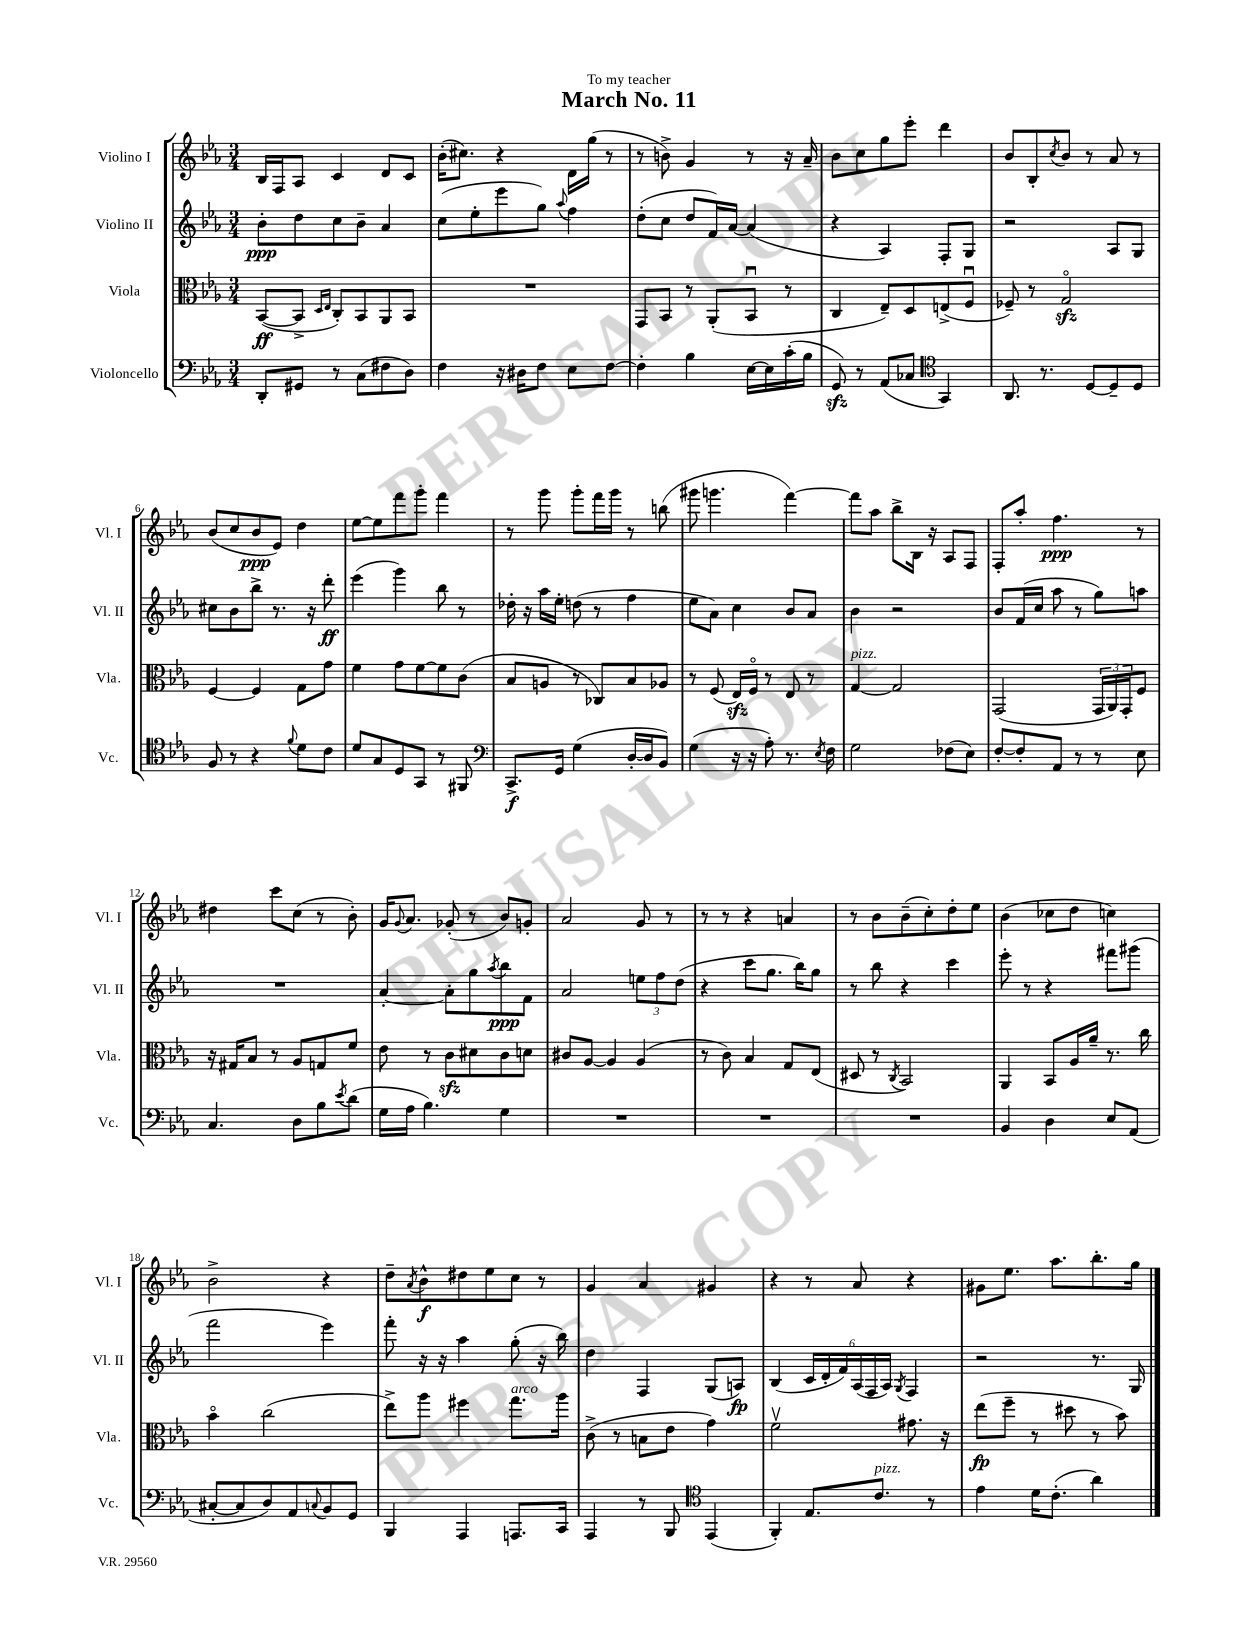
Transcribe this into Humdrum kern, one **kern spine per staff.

**kern	**kern	**kern	**kern
*staff4	*staff3	*staff2	*staff1
*clefF4	*clefC3	*clefG2	*clefG2
*k[b-e-a-]	*k[b-e-a-]	*k[b-e-a-]	*k[b-e-a-]
*M3/4	*M3/4	*M3/4	*M3/4
8DD'	([8BB-	8b-'	16B-
.	.	.	16F
8GG#	8BB-^]	8dd	8A-
.	16qqD	.	.
.	16qqE-	.	.
8r	8C')	8cc	4c
(8C	8BB-	8b-~	.
8F#	8AA-	4a-	8d
8D)	8BB-	.	8c
=	=	=	=
4F	2.r	(8cc	(16b-'
.	.	.	8.cc#)
.	.	8ee-'	.
16r	.	8eee-	4r
16D#	.	.	.
8F	.	8gg)	.
.	.	8qqaa-	.
8E-	.	4ff	16d
.	.	.	(16gg
[8F	.	.	8r
=	=	=	=
4F']	8GG	(8dd'	8r
.	8BB-	8cc	8b^)
4B-	8r	8dd	4g
.	(8AA-'	16f)	.
.	.	[16a-	.
[16E-	8BB-u	(4a-]	8r
16E-]	.	.	.
(16c'	8r	.	16r
16B-	.	.	16a-~
=	=	=	=
8GG)	4C	4r	8b-
8r	.	.	8cc
(8AA-	8E-~)	4A-)	8gg
8C-	8D	.	8eee-'
*clefC4	*	*	*
4GG)	(8E^	8F'	4ddd
.	8Fu	8G	.
=	=	=	=
8.AA-	8F-~)	2r	8b-
.	8r	.	8B-'
8.r	.	.	.
.	.	.	8qcc
.	2Go	.	8b-
[8D	.	.	8r
8D~]	.	8A-	8a-
8D	.	8G	8r
=	=	=	=
8F	[4F	8cc#	(8b-
8r	.	8b-	8cc
4r	4F]	8bb-^	8b-
.	.	8.r	8e-)
8qqf	.	.	.
8d	8G	.	4dd
.	.	16r	.
8c	8g	8ddd'	.
=	=	=	=
8d	4f	(4eee-	[8ee-
8G	.	.	8ee-]
8D	8g	4ggg)	8fff
8GG	[8f	.	8ggg'
8r	8f]	8bb-	4fff
8FF#	(8c	8r	.
=	=	=	=
*clefF4	*	*	*
8.CC^	8B-	16dd-'	8r
.	.	16r	.
.	8A	16aa-	8ggg
16GG	.	16ee-'	.
(4G	8r	(8dd	8ggg'
.	8C-)	8r	16fff
.	.	.	16ggg
[16D'	8B-	4ff	8r
16D]	.	.	.
8BB-)	8A-	.	(8bb
=	=	=	=
(4G	8r	8ee-	8ggg#
.	(8F	8a-)	4.ggg
16r	16E-)	4cc	.
16r	16Fo	.	.
8A-')	8r	.	.
8.r	8E-	8b-	[4fff)
.	8r	8a-	.
8qE-	.	.	.
16F	.	.	.
=	=	=	=
2G	[4G	4b-	8fff]
.	.	.	8aa-
.	2G]	2r	8bb-^
.	.	.	16B-
.	.	.	16r
(8F-	.	.	8A-
8E-)	.	.	8F
=	=	=	=
[8F'	(2GG	8b-	8F'
8F']	.	(16f	8aa-'
.	.	16cc	.
8AA-	.	8aa-	4.ff
8r	.	8r	.
8r	24GG	8gg)	.
.	24AA-)	.	.
.	24GG'	.	.
8E-	8F	8aa	8r
=	=	=	=
4.C	16r	2.r	4dd#
.	16G#	.	.
.	8B-	.	.
.	8r	.	8ccc
8D	8A-	.	(8cc
8B-	8G	.	8r
8qe-	.	.	.
(8d	8f	.	8b-')
=	=	=	=
16G	8e-	[4a-'	16g
.	.	.	8qqg
16A-	.	.	8.a-
4.B-)	8r	.	.
.	8c	8a-']	(8g-'
.	8d#	8gg	8r
.	.	8qaa-	.
4G	8c	8bb-	8b-)
.	8d	8f	8g'
=	=	=	=
2.r	8c#	2a-	2a-
.	[8A-	.	.
.	4A-]	.	.
.	(4A-	12ee	8g
.	.	12ff	.
.	.	.	8r
.	.	(12dd	.
=	=	=	=
2.r	8r	4r	8r
.	8c)	.	8r
.	4B-	8ccc	4r
.	.	8.gg	.
.	8G	.	4a
.	.	16bb-)	.
.	(8E-	8gg	.
=	=	=	=
2.r	8D#	8r	8r
.	8r	8bb-	8b-
.	8qC	.	.
.	2BB-)	4r	(8b-~
.	.	.	8cc')
.	.	4ccc	8dd'
.	.	.	8ee-
=	=	=	=
4BB-	4AA-	8eee-'	(4b-
.	.	8r	.
4D	8BB-	4r	8cc-
.	16A-	.	8dd
.	16a-~	.	.
8E-	8.r	8fff#	4cc)
(8AA-	.	(8ggg#	.
.	16cc	.	.
=	=	=	=
[8C#'	4b-o	2fff	2b-^
8C#]	.	.	.
8D)	(2cc	.	.
8AA-	.	.	.
8qqC	.	.	.
8BB-	.	4eee-)	4r
8GG	.	.	.
=	=	=	=
4BBB-	8ee-^)	8fff'	8dd~
.	.	.	8qa-
.	8aa-	16r	8b-^^
.	.	16r	.
4AAA-	4ff#	4aa-	8dd#
.	.	.	8ee-
8.AAA	8.gg	(8gg'	8cc
.	.	16r	8r
16CC	16aa-	16bb-)	.
=	=	=	=
4AAA-	(8c^	4dd	4g
.	8r	.	.
8r	8B	4F	4a-
8BBB-	8e-	.	.
*clefC4	*	*	*
(4EE-	4g)	(8G	4g#
.	.	8A)	.
=	=	=	=
4FF')	2fv	(4B-	4r
8.E-	.	24c	8r
.	.	24d'	.
.	.	24f)	.
.	.	(24A-	8a-
.	.	24F	.
8.c	.	.	.
.	.	24A-)	.
.	.	8qG	.
.	8.g#	4F	4r
8r	.	.	.
.	16r	.	.
=	=	=	=
4e-	(8ee-	2r	8g#
.	8ff~	.	8.ee-
16d	8r	.	.
(8.c'	.	.	8.aa-
.	8dd#	.	.
4a-)	8r	8.r	8.bb-'
.	8b-)	.	.
.	.	16G	16gg
==	==	==	==
*-	*-	*-	*-
